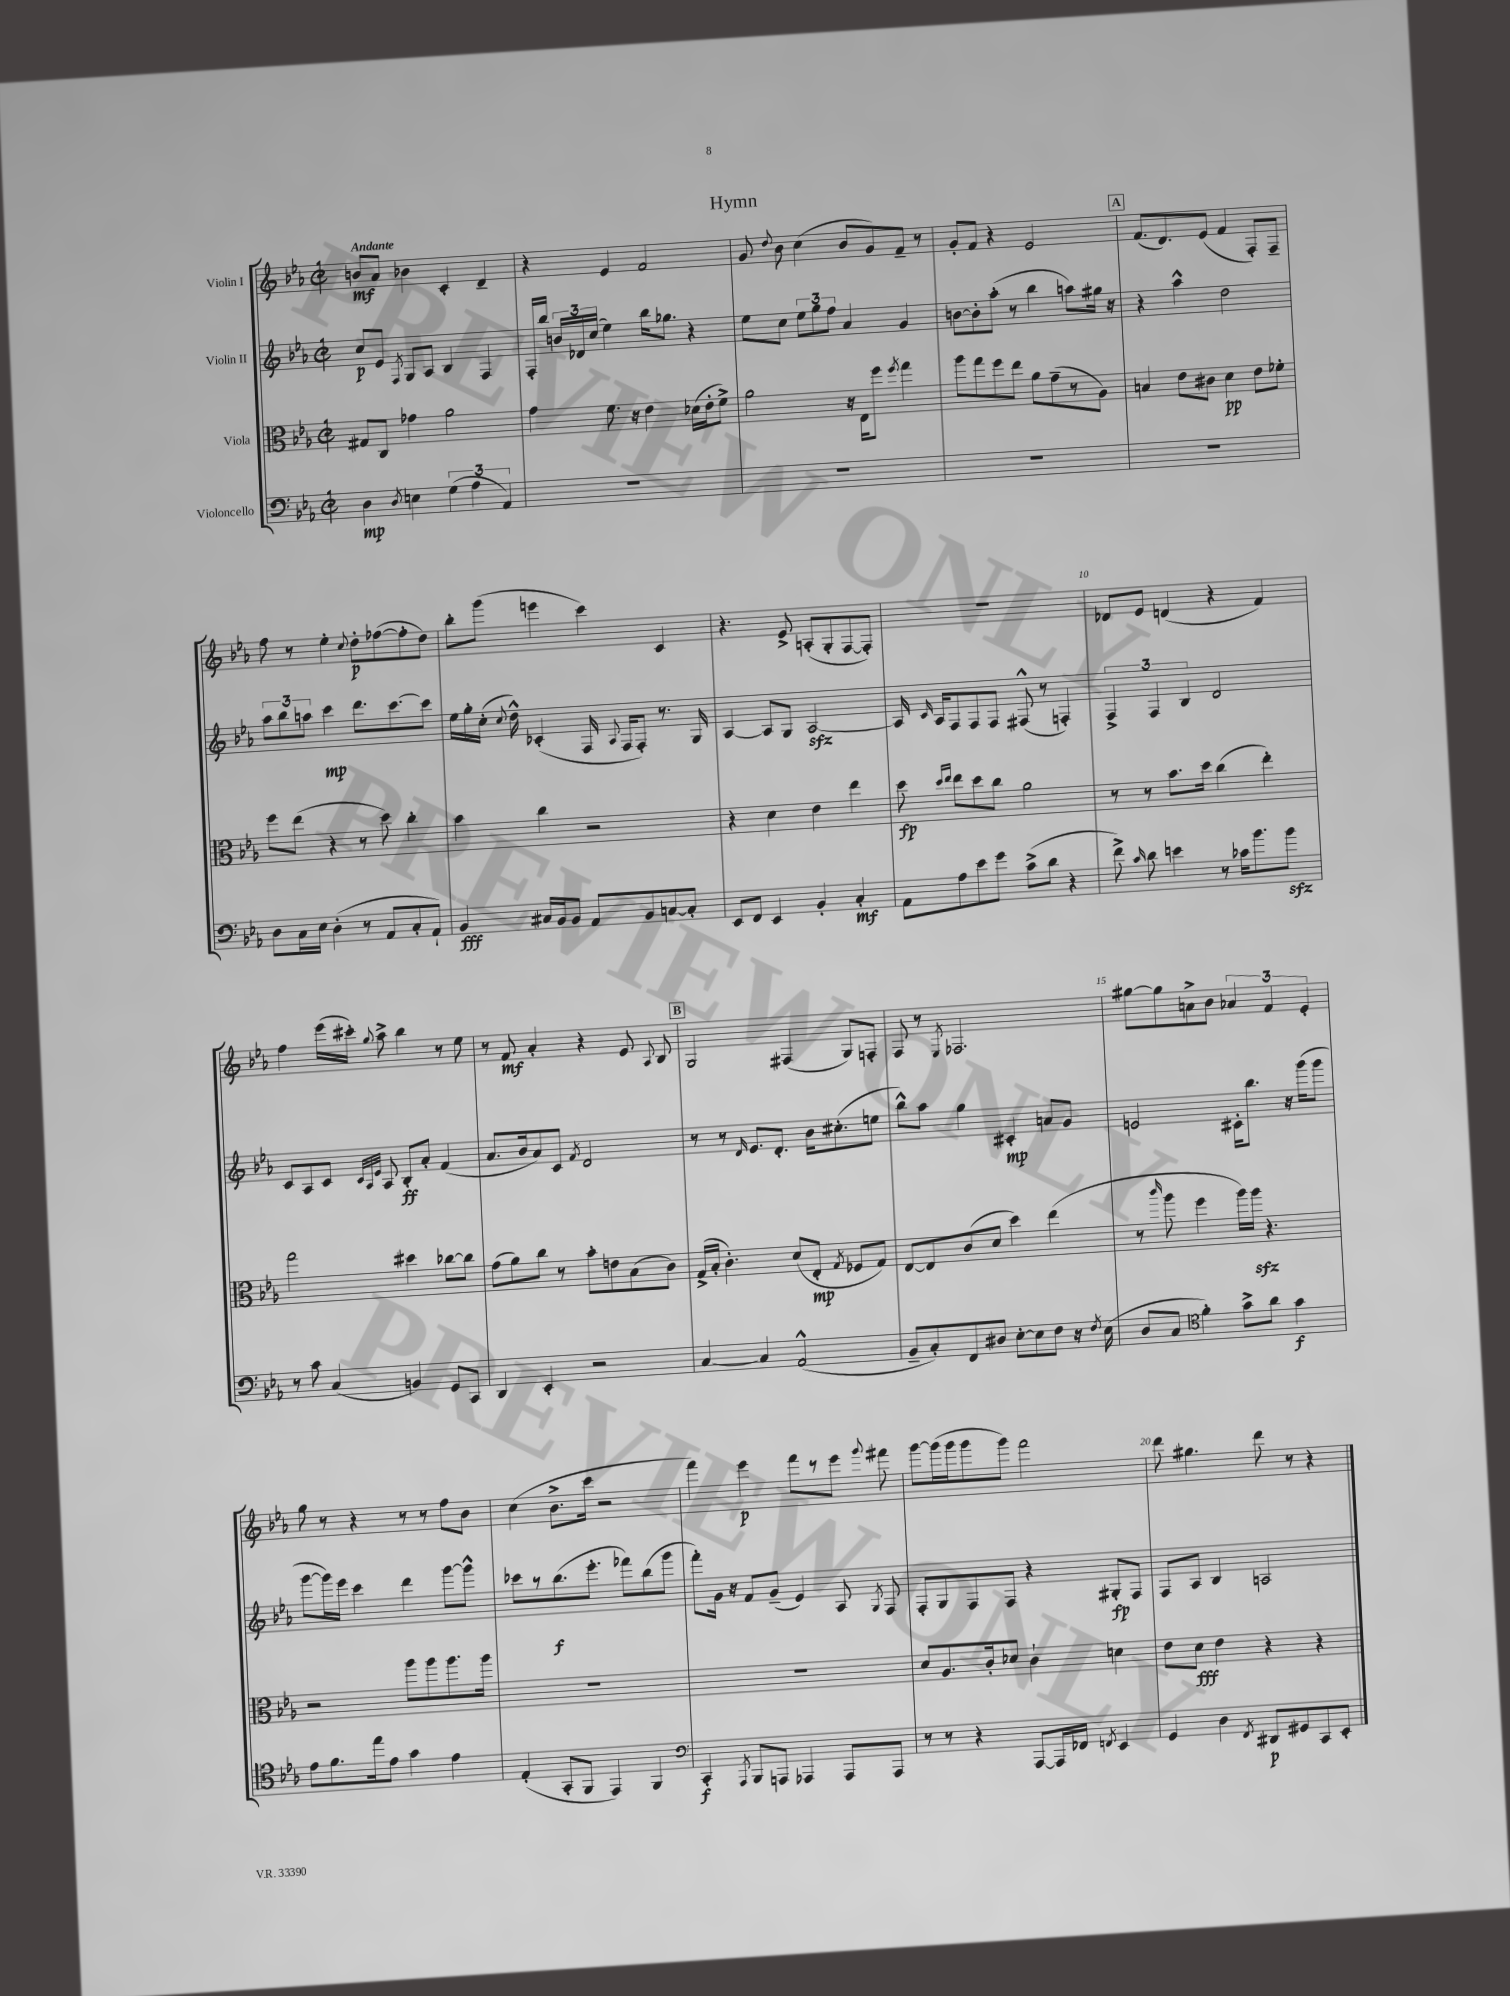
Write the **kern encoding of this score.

**kern	**dynam	**kern	**dynam	**kern	**dynam	**kern	**dynam
*part4	*part4	*part3	*part3	*part2	*part2	*part1	*part1
*staff4	*staff4	*staff3	*staff3	*staff2	*staff2	*staff1	*staff1
*I"Violoncello	*	*I"Viola	*	*I"Violin II	*	*I"Violin I	*
*clefF4	*	*clefC3	*	*clefG2	*	*clefG2	*
*k[b-e-a-]	*	*k[b-e-a-]	*	*k[b-e-a-]	*	*k[b-e-a-]	*
*M2/2	*	*M2/2	*	*M2/2	*	*M2/2	*
*met(c|)	*	*met(c|)	*	*met(c|)	*	*met(c|)	*
=1	=1	=1	=1	=1	=1	=1	=1
!	!	!	!	!	!	!LO:TX:a:B:t=Andante	!
4D\	mp	8G#X/L	.	8cc/L	p	8bn/L	mf
.	.	8C/J	.	8e-/J	.	8a-/J	.
8qD/	.	.	.	8qF/	.	.	.
4En\	.	4g-X\	.	8G/L	.	4b-X\	.
.	.	.	.	8A-/J	.	.	.
(6G\	.	2a-\	.	4B-/	.	4c'/	.
6A-\	.	.	.	.	.	.	.
.	.	.	.	4F/	.	4d~/	.
6AA-/)	.	.	.	.	.	.	.
=2	=2	=2	=2	=2	=2	=2	=2
1r	.	4g\	.	16F'/LL	.	4r	.
.	.	.	.	16bb-/JJ	.	.	.
.	.	.	.	24bn/LL	.	.	.
.	.	.	.	24d-X/	.	.	.
.	.	.	.	(24cc/JJ	.	.	.
.	.	8.f\	.	4ee-\)	.	4e-/	.
.	.	16r	.	.	.	.	.
.	.	4e-\	.	16bb-\KL	.	2f/	.
.	.	.	.	8.gg-X\J	.	.	.
.	.	(16d-X\LL	.	4r	.	.	.
.	.	16e-'\J	.	.	.	.	.
.	.	8f^\J)	.	.	.	.	.
=3	=3	=3	=3	=3	=3	=3	=3
1r	.	2a-\	.	8ee-\L	.	8g/	.
.	.	.	.	.	.	8qqdd/	.
.	.	.	.	8cc\J	.	8b-\	.
.	.	.	.	12ee-\L	.	(4cc\	.
.	.	.	.	12gg\	.	.	.
.	.	.	.	12ff\J	.	.	.
.	.	16r	.	4a-/	.	8b-/L	.
.	.	16E-\KL	.	.	.	.	.
.	.	8ff\J	.	.	.	8g/)	.
.	.	8qff/	.	.	.	.	.
.	.	4gg\	.	4g/	.	8f~/J	.
.	.	.	.	.	.	8r	.
=4	=4	=4	=4	=4	=4	=4	=4
1r	.	8aa-\L	.	[8bn\L	.	8g'/L	.
.	.	8gg\	.	8b'\]	.	8f/J	.
.	.	8ff\	.	(8aa-'\J	.	4r	.
.	.	8ee-\J	.	8r	.	.	.
.	.	8a-\L	.	4bb-\	.	2e-/	.
.	.	(8g~\	.	.	.	.	.
.	.	8r	.	8aan\L)	.	.	.
.	.	8A-\J)	.	16gg#X\Jk	.	.	.
.	.	.	.	16r	.	.	.
!!LO:REH:place=s1:t=A
=5	=5	=5	=5	=5	=5	=5	=5
1r	.	4Bn/	.	4r	.	(8.f/L	.
.	.	.	.	.	.	8.d/)	.
.	.	8e-\L	.	4aa-^^\	.	.	.
.	.	8c#X\J	.	.	.	(8e-/J	.
.	.	4d\	pp	2dd\	.	4f/	.
.	.	8e-\L	.	.	.	8F'/L)	.
.	.	8f-X'\J	.	.	.	8F~/J	.
!!LO:LB:g=z
=6	=6	=6	=6	=6	=6	=6	=6
8D\L	.	8ff\L	.	12aa-\L	.	8ff\	.
.	.	.	.	12bb-\	.	.	.
16C\L	.	(8ee-\J	.	.	.	8r	.
.	.	.	.	12aan\J	.	.	.
16E-\JJ	.	.	.	.	.	.	.
(4D'\	.	4r	.	4ccc\	mp	4ee-'\	.
.	.	.	.	.	.	8qqcc/	.
8r	.	8r	.	8.ddd\L	.	8dd'\L	p
8AA-/L	.	8dd\)	.	.	.	([8ff-X\	.
.	.	.	.	[8.ccc\	.	.	.
8C'/	.	4cc'\	.	.	.	8ff-'\]	.
8AA-`/J)	.	.	.	8ccc\J]	.	8dd\J)	.
=7	=7	=7	=7	=7	=7	=7	=7
4BB-/	fff	4b-\	.	16ee-\LL	.	8bb-'\L	.
.	.	.	.	16gg'\	.	.	.
.	.	.	.	(16cc'\JJ	.	(8ggg\J	.
.	.	.	.	8qqcc/	.	.	.
.	.	.	.	16dd^^\)	.	.	.
16C#X/LL	.	4cc\	.	(4c-X'/	.	4eeen\	.
16BB-/J	.	.	.	.	.	.	.
8BB-/J	.	.	.	.	.	.	.
8AA-/L	.	2r	.	16F/	.	4ccc\)	.
.	.	.	.	8qqA-/	.	.	.
.	.	.	.	16F/KL	.	.	.
8BB-/	.	.	.	8F'/J)	.	.	.
[8Cn/	.	.	.	8.r	.	4c/	.
8C'/J]	.	.	.	.	.	.	.
.	.	.	.	16G/	.	.	.
=8	=8	=8	=8	=8	=8	=8	=8
8EE-/L	.	4r	.	[4A-/	.	4.r	.
8FF/J	.	.	.	.	.	.	.
4EE-/	.	4d\	.	8A-/L]	.	.	.
.	.	.	.	8G/J	.	8e-^/	.
4BB-'/	.	4e-\	.	[2A-zz/	.	(8An'/L	.
.	.	.	.	.	.	8G'/	.
4C'/	mf	4ee-\	.	.	.	[8F/	.
.	.	.	.	.	.	8F'/J])	.
=9	=9	=9	=9	=9	=9	=9	=9
8AA-\L	.	8dd\	fp	16A-/]	.	1r	.
.	.	.	.	16qqc/	.	.	.
.	.	.	.	16A-/KL	.	.	.
.	.	16qqdd/LL	.	.	.	.	.
.	.	16qqee-/JJ	.	.	.	.	.
8A-\	.	8ee-\L	.	8F/	.	.	.
8e-\	.	8dd\	.	8F/	.	.	.
8g\J	.	8cc\J	.	8F/J	.	.	.
(8c^\L	.	2a-\	.	(8F#X^^/	.	.	.
8d\J	.	.	.	8r	.	.	.
4r	.	.	.	4Fn'/)	.	.	.
=10	=10	=10	=10	=10	=10	=10	=10
8f^\)	.	8r	.	6F^/	.	8d-X/L	.
16qqc/	.	.	.	.	.	.	.
8d\	.	8r	.	.	.	8e-/J	.
.	.	.	.	6F/	.	.	.
4en\	.	8.b-\L	.	.	.	(4dn/	.
.	.	.	.	6B-/	.	.	.
.	.	16dd\Jk	.	.	.	.	.
8r	.	(4cc\	.	2d/	.	4r	.
16c-X\KL	.	.	.	.	.	.	.
8.b-\	.	.	.	.	.	.	.
.	.	4ee-'\)	.	.	.	4f/)	.
8b-zz\J	.	.	.	.	.	.	.
!!LO:LB:g=z
=11	=11	=11	=11	=11	=11	=11	=11
8r	.	2gg\	.	8c/L	.	4ff\	.
8c\	.	.	.	8A-/	.	.	.
(4C/	.	.	.	8c/J	.	(16eee-\LL	.
.	.	.	.	.	.	16ccc#X'\JJ)	.
.	.	.	.	32qqc/LLL	.	.	.
.	.	.	.	32qqA-/	.	.	.
.	.	.	.	32qqe-/JJJ	.	8qqgg/	.
.	.	.	.	8A-/	.	8aa-^\	.
4BBn/)	.	4dd#X\	.	8B-'/L	ff	4bb-\	.
.	.	.	.	8a-'/J	.	.	.
8GG/L	.	[8cc-X\L	.	(4f/	.	8r	.
8CC/J	.	8cc-\J]	.	.	.	8ee-\	.
=12	=12	=12	=12	=12	=12	=12	=12
4DD/	.	(8g\L	.	8.a-/L	.	8r	.
.	.	8a-\)	.	.	.	8f/	mf
.	.	.	.	16b-/k	.	.	.
4EE-'/	.	8cc\J	.	8a-/)	.	4a-'/	.
.	.	8r	.	8c/J	.	.	.
.	.	.	.	8qf/	.	.	.
2r	.	8b-'\L	.	2d/	.	4r	.
.	.	8en\	.	.	.	.	.
.	.	(8B-\	.	.	.	8e-/	.
.	.	.	.	.	.	8qqA-/	.
.	.	8c\J)	.	.	.	8B-/	.
!!LO:REH:place=s1:t=B
=13	=13	=13	=13	=13	=13	=13	=13
[4C/	.	(16G^/LL	.	8r	.	2G/	.
.	.	16B-'/JJ	.	.	.	.	.
.	.	4.c'\)	.	8r	.	.	.
.	.	.	.	16qqd/	.	.	.
4C/]	.	.	.	8.e-/L	.	.	.
.	.	.	.	8.d'/J	.	.	.
(2AA-^^/	.	(8d/L	.	.	.	(4F#X/	.
.	.	8E-'/J	mp	16b-\KL	.	.	.
.	.	.	.	(8.cc#X'\	.	.	.
.	.	8qG/	.	.	.	.	.
.	.	8F-X/L	.	.	.	8G/L)	.
.	.	8G/J)	.	8een\J	.	8Fn'/J	.
=14	=14	=14	=14	=14	=14	=14	=14
8BB-~/L	.	[8E-/L	.	8bb-^^\L)	.	8F/	.
8C'/)	.	8E-/]	.	8aa-\J	.	8r	.
.	.	.	.	.	.	8qE-/	.
8FF/	.	(8c/	.	4gg\	.	2.F-X/	.
8D#X/J	.	8d/J	.	.	.	.	.
[8E-'\L	.	4dd\)	.	4c#X'/	mp	.	.
8E-\]	.	.	.	.	.	.	.
8F\J	.	(4ee-\	.	8an/L	.	.	.
16r	.	.	.	8g/J	.	.	.
8qF/	.	.	.	.	.	.	.
(16E-\	.	.	.	.	.	.	.
=15	=15	=15	=15	=15	=15	=15	=15
8D/L	.	8r	.	2en/	.	[8gg#X\L	.
.	.	16qqccc/	.	.	.	.	.
8C/J	.	8aa-\	.	.	.	8gg#\]	.
*clefC4	*	*	*	*	*	*	*
4f'\)	.	4ff\	.	.	.	8an^\	.
.	.	.	.	.	.	8b-\J	.
8g^\L	.	16aa-\LL)	.	16c#X'\KL	.	6a-X/	.
.	.	16aa-zz\JJ	.	8.bb-\J	.	.	.
8a-\J	.	4.r	.	.	.	.	.
.	.	.	.	.	.	6f/	.
4g\	f	.	.	16r	.	.	.
.	.	.	.	(16ggg\KL	.	.	.
.	.	.	.	.	.	6e-'/	.
.	.	.	.	8ggg\J	.	.	.
!!LO:LB:g=z
=16	=16	=16	=16	=16	=16	=16	=16
8e-\L	.	2r	.	[8ggg\L	.	8gg\	.
8.f\	.	.	.	16ggg\L])	.	8r	.
.	.	.	.	16eee-\JJ	.	.	.
.	.	.	.	4ccc\	.	4r	.
16ee-\k	.	.	.	.	.	.	.
8e-\J	.	.	.	.	.	.	.
4g\	.	8aa-\L	.	4ddd\	.	8r	.
.	.	8aa-\	.	.	.	8r	.
4e-\	.	8.aa-\	.	[8ggg\L	.	8ff\L	.
.	.	.	.	8ggg^^\J]	.	8b-\J	.
.	.	16aa-\Jk	.	.	.	.	.
=17	=17	=17	=17	=17	=17	=17	=17
(4E-'/	.	1r	.	8ccc-X\L	.	(4cc\	.
.	.	.	.	8r	.	.	.
8GG'/L	.	.	.	(8.bb-\	f	8.b-^\L	.
8FF/J	.	.	.	.	.	.	.
.	.	.	.	8.eee-'\J	.	16ccc\Jk	.
4EE-/)	.	.	.	.	.	2r	.
.	.	.	.	8fff-X\L)	.	.	.
4FF/	.	.	.	(8bb-\	.	.	.
.	.	.	.	8ggg\J	.	.	.
=18	=18	=18	=18	=18	=18	=18	=18
*clefF4	*	*	*	*	*	*	*
4CC'/	f	1r	.	8fff'\L)	.	4fff\)	.
.	.	.	.	16g\Jk	.	.	.
.	.	.	.	16r	.	.	.
8qAAA-/	.	.	.	.	.	.	.
8BBB-/L	.	.	.	8f/L	.	4eee-\	p
8AAAn/J	.	.	.	(8g~/J	.	.	.
4AAA-X/	.	.	.	4e-/)	.	8fff\L	.
.	.	.	.	.	.	8r	.
8AAA-/L	.	.	.	8A-/	.	8eee-\J	.
.	.	.	.	8qG/	.	8qqggg/	.
8AAA-/J	.	.	.	8F/	.	8fff#X\	.
=19	=19	=19	=19	=19	=19	=19	=19
8r	.	8d/L	.	8F'/L	.	[8ggg\L	.
8r	.	8.A-/	.	8G/	.	(16ggg\L]	.
.	.	.	.	.	.	16ggg\J	.
4r	.	.	.	8F/	.	8ggg\	.
.	.	16c'/k	.	.	.	.	.
.	.	8d-X/J	.	8F/J	.	8ggg\J)	.
[8AAA-/L	.	4c`\	.	4r	.	2fff\	.
16AAA-/L]	.	.	.	.	.	.	.
16FF-X/JJ	.	.	.	.	.	.	.
8qFFn/	.	.	.	.	.	.	.
4EE-/	.	4dn\	.	8G#X'/L	fp	.	.
.	.	.	.	8F/J	.	.	.
=20	=20	=20	=20	=20	=20	=20	=20
4GG/	.	8e-\L	.	8F/L	.	8ddd\	.
.	.	8d\J	fff	8A-/J	.	4.gg#X\	.
4D\	.	4e-\	.	4B-/	.	.	.
8qFF/	.	.	.	.	.	.	.
8DD#X/L	p	4r	.	2An/	.	8ddd\	.
8GG#X/	.	.	.	.	.	8r	.
8CC/	.	4r	.	.	.	4r	.
8EE-'/J	.	.	.	.	.	.	.
==	==	==	==	==	==	==	==
*-	*-	*-	*-	*-	*-	*-	*-
